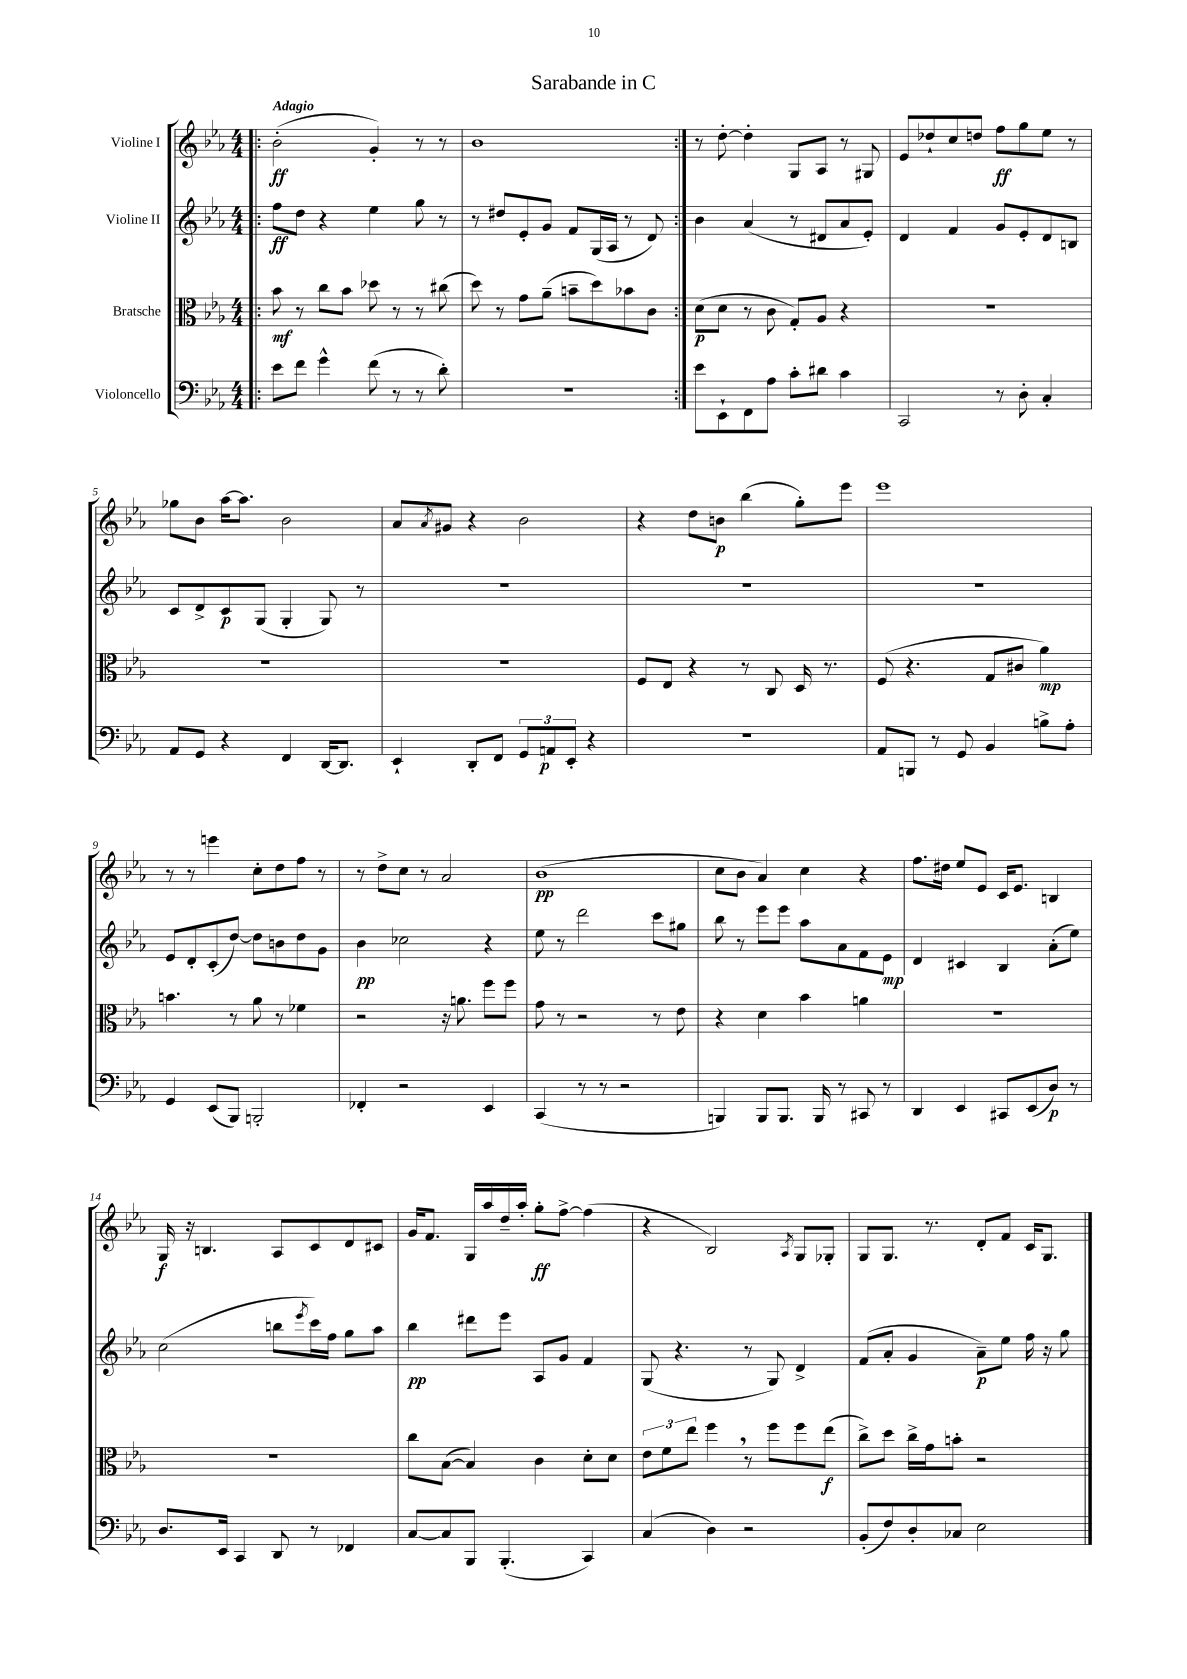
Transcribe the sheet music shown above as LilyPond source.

\header { title = "Sarabande in C" }
<<
\new StaffGroup <<
\new Staff = "s0" \with { instrumentName = "Violine I" } {
    \clef treble \key ees \major \numericTimeSignature \time 4/4 \tempo "Adagio"
    \repeat volta 2 { \bar ".|:" bes'2-.\ff( g'4-.) r8 r8 |
    bes'1 | }
    r8 d''8~-. d''4-. g8 aes8 r8 gis8 |
    ees'8 des''8-! c''8 d''8 f''8\ff g''8 ees''8 r8 |
    ges''8 bes'8 aes''16~ aes''8. bes'2 |
    aes'8 \acciaccatura { aes'8 } gis'8 r4 bes'2 |
    r4 d''8 b'8\p bes''4( g''8-.) ees'''8 |
    ees'''1 |
    r8 r8 e'''4 c''8-. d''8 f''8 r8 |
    r8 d''8-> c''8 r8 aes'2 |
    bes'1\pp( |
    c''8 bes'8 aes'4) c''4 r4 |
    f''8. dis''16 ees''8 ees'8 c'16 ees'8. b4 |
    g16\f r16 b4. aes8 c'8 d'8 cis'8 |
    g'16 f'8. g16 aes''16 d''16-- aes''16-. g''8-.\ff f''8~-> f''4( |
    r4 bes2) \acciaccatura { aes8 } g8 ges8-. |
    g8 g8. r8. d'8-. f'8 c'16 g8. \bar "|." |
}
\new Staff = "s1" \with { instrumentName = "Violine II" } {
    \clef treble \key ees \major \numericTimeSignature \time 4/4
    \repeat volta 2 { \bar ".|:" f''8\ff d''8 r4 ees''4 g''8 r8 |
    r8 dis''8 ees'8-. g'8 f'8 g16( aes16 r8 d'8) | }
    bes'4 aes'4( r8 dis'8 aes'8 ees'8-.) |
    d'4 f'4 g'8 ees'8-. d'8 b8 |
    c'8 d'8-> c'8\p g8( g4-. g8) r8 |
    R1 |
    R1 |
    R1 |
    ees'8 d'8-. c'8-.( d''8~) d''8 b'8 d''8 g'8 |
    bes'4\pp ces''2 r4 |
    ees''8 r8 d'''2 c'''8 gis''8 |
    bes''8 r8 ees'''8 ees'''8 aes''8 aes'8 f'8 ees'8\mp |
    d'4 cis'4 bes4 aes'8-.( ees''8) |
    c''2( b''8 \acciaccatura { ees'''8 } c'''16) f''16 g''8 aes''8 |
    bes''4\pp dis'''8 ees'''8 aes8 g'8 f'4 |
    g8( r4. r8 g8) d'4-> |
    f'8( aes'8-. g'4 aes'8--\p) ees''8 f''16 r16 g''8 \bar "|." |
}
\new Staff = "s2" \with { instrumentName = "Bratsche" } {
    \clef alto \key ees \major \numericTimeSignature \time 4/4
    \repeat volta 2 { \bar ".|:" bes'8\mf r8 c''8 bes'8 des''8 r8 r8 cis''8( |
    d''8) r8 g'8 aes'8--( b'8-- d''8) bes'8 c'8 | }
    d'8\p( d'8 r8 c'8 g8-.) aes8 r4 |
    R1 |
    R1 |
    R1 |
    f8 ees8 r4 r8 c8 d16 r8. |
    f8( r4. g8 cis'8 aes'4\mp) |
    b'4. r8 aes'8 r8 fes'4 |
    r2 r16 a'8. f''8 f''8 |
    g'8 r8 r2 r8 ees'8 |
    r4 d'4 bes'4 a'4 |
    R1 |
    R1 |
    c''8 bes8~( bes4) c'4 d'8-. d'8 |
    \tuplet 3/2 { ees'8 f'8 ees''8 } f''4 \breathe r8 f''8 f''8 ees''8\f( |
    c''8->) d''8 c''16-> g'16 b'8-. r2 \bar "|." |
}
\new Staff = "s3" \with { instrumentName = "Violoncello" } {
    \clef bass \key ees \major \numericTimeSignature \time 4/4
    \repeat volta 2 { \bar ".|:" ees'8 f'8 g'4-^ f'8( r8 r8 d'8-.) |
    R1 | }
    ees'8 ees,8-! f,8 aes8 c'8-. dis'8 c'4 |
    c,2 r8 d8-. c4-. |
    aes,8 g,8 r4 f,4 d,16~ d,8. |
    ees,4-! d,8-. f,8 \tuplet 3/2 { g,8 a,8\p ees,8-. } r4 |
    R1 |
    aes,8 b,,8 r8 g,8 bes,4 b8-> aes8-. |
    g,4 ees,8( bes,,8) b,,2-. |
    fes,4-. r2 ees,4 |
    c,4( r8 r8 r2 |
    b,,4) b,,8 b,,8. b,,16 r8 cis,8 r8 |
    d,4 ees,4 cis,8 ees,8( d8\p) r8 |
    d8. ees,16 c,4 d,8 r8 fes,4 |
    c8~ c8 bes,,8 bes,,4.-.( c,4) |
    c4( d4) r2 |
    bes,8-.( f8) d8-. ces8 ees2 \bar "|." |
}
>>
>>
